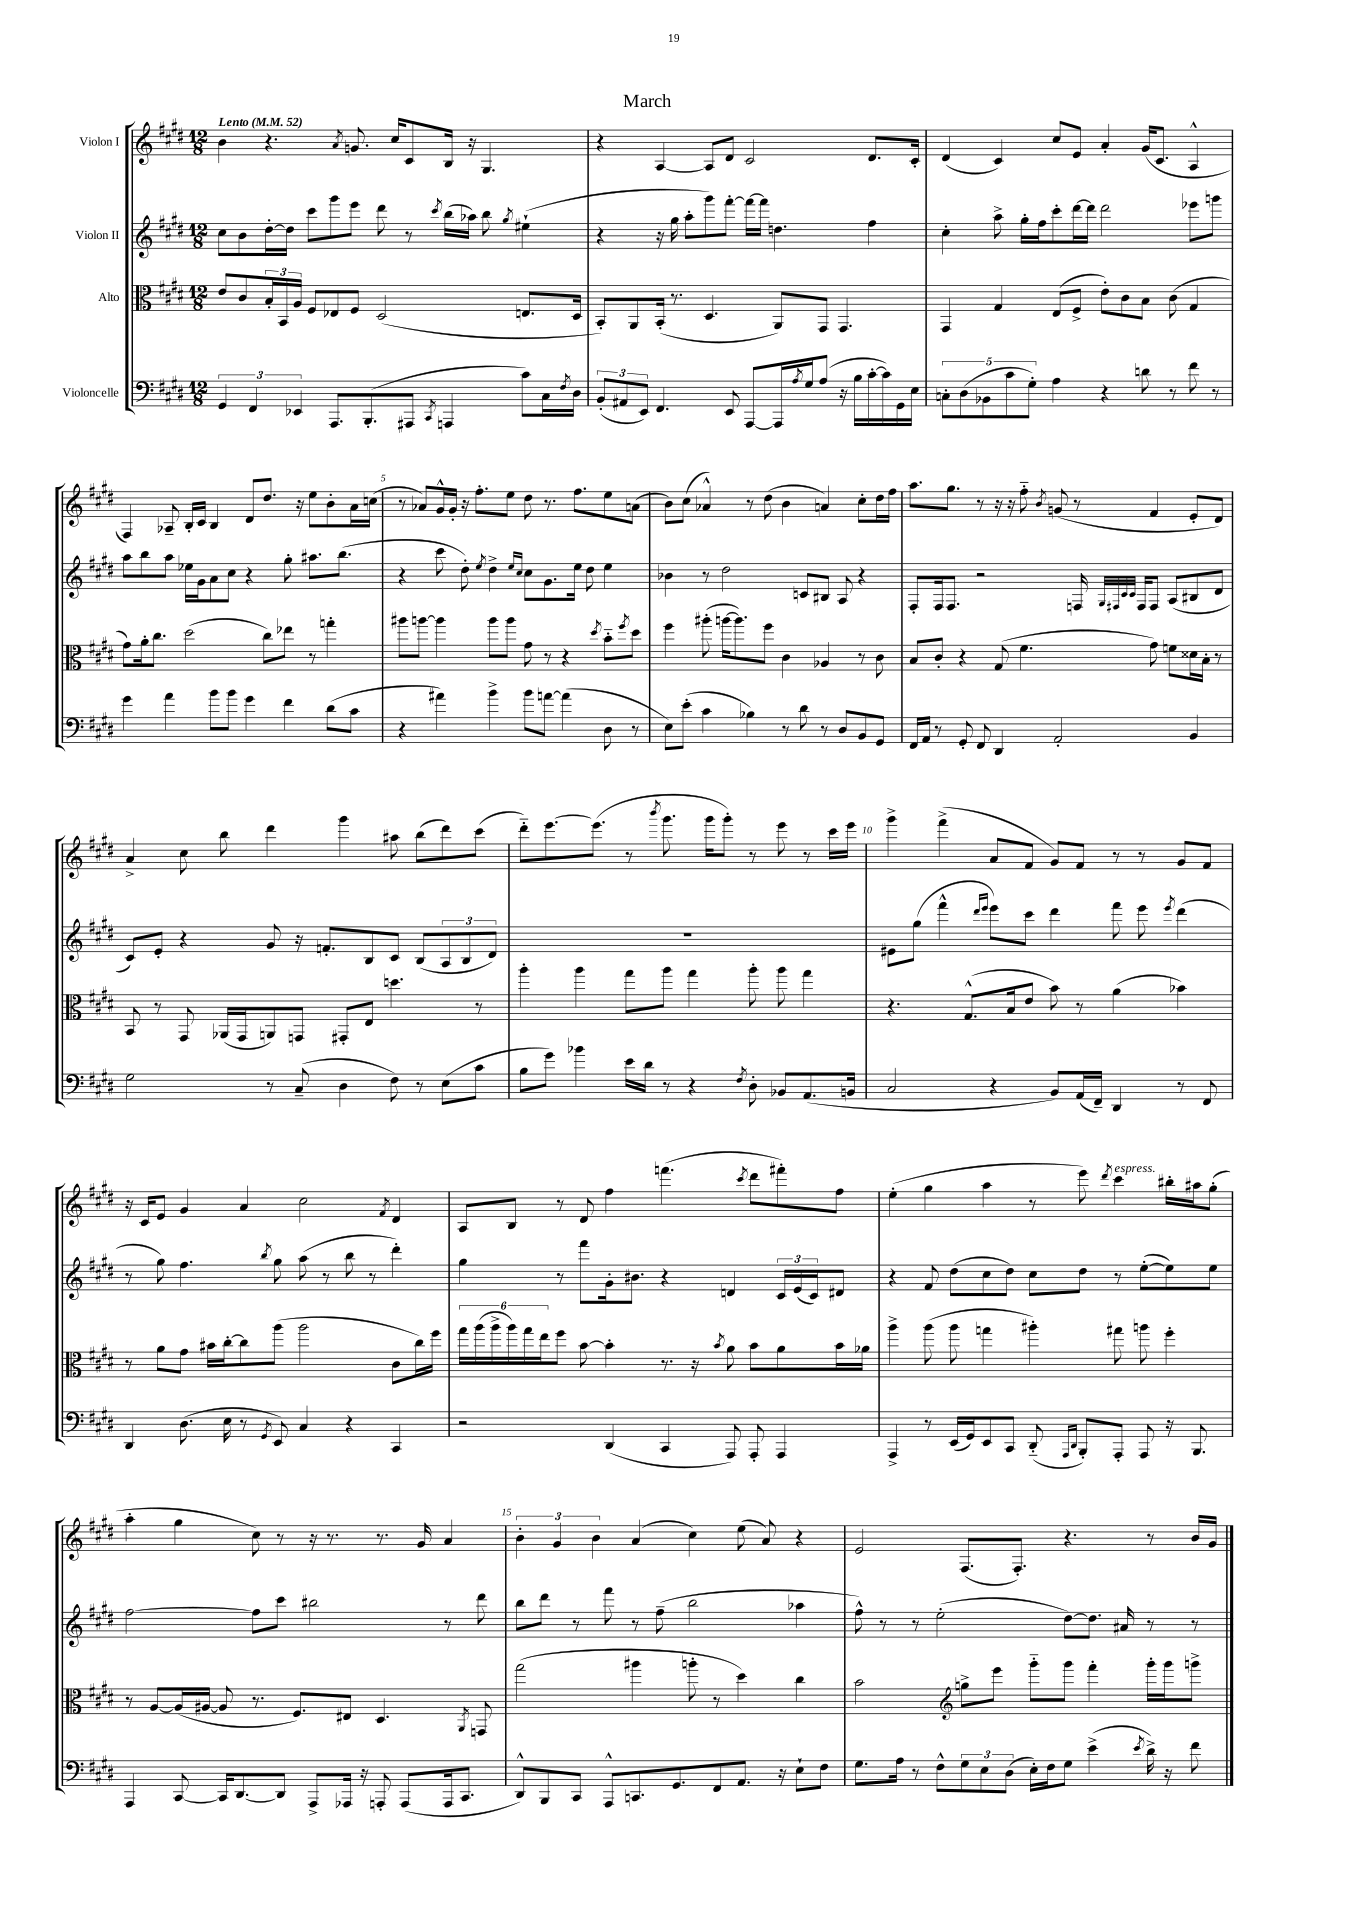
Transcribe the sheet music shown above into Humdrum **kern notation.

**kern	**kern	**kern	**kern
*part4	*part3	*part2	*part1
*staff4	*staff3	*staff2	*staff1
*I"Violoncelle	*I"Alto	*I"Violon II	*I"Violon I
*clefF4	*clefC3	*clefG2	*clefG2
*k[f#c#g#d#]	*k[f#c#g#d#]	*k[f#c#g#d#]	*k[f#c#g#d#]
*M12/8	*M12/8	*M12/8	*M12/8
*MM52	*MM52	*MM52	*MM52
=1	=1	=1	=1
!	!	!	!LO:TX:a:B:t=Lento
6GG#/	8e/L	8cc#\L	4b\
.	8c#/	8b\	.
6FF#/	.	.	.
.	24B'/L	[16dd#'\L	4.r
.	24BB/	.	.
.	.	16dd#\JJ]	.
6EE-X/	24A/JJ	.	.
.	8F#/L	8ccc#\L	.
8.AAA/L	8E-X/	8ggg#\	.
.	.	.	8qa/
.	8F#/J	8eee\J	8.gn/
(8.BBB'/	.	.	.
.	(2D#/	8ddd#\	.
.	.	.	16cc#/KL
8AAA#X/J	.	8r	8c#/
8qCC#/	.	8qccc#/	.
4AAAn/	.	(16bb\LL	16B/Jk
.	.	16aa-X\JJ)	16r
.	.	8bb\	4.G#/
.	.	8qgg#/	.
8c#\L)	8.En/L	(4ee#X`\	.
16C#\L	.	.	.
8qF#/	.	.	.
16D#\JJ	16D#/Jk	.	.
=2	=2	=2	=2
(12BB'/L	8BB'/L)	4r	4r
12AA#X/	.	.	.
.	8AA/	.	.
12EE/J)	.	.	.
4.FF#/	(16BB'/Jk	16r	[4A/
.	8.r	16gg#\	.
.	.	8aa'\L	.
.	4.D#/	8ggg#\)	8A/L]
8EE/	.	[8fff#'\J	8d#/J
[8AAA/L	.	16fff#\LL_	2c#/
.	.	16fff#\JJ]	.
16AAA/L]	8AA/L)	4.ddn\	.
8qA/	.	.	.
16G#/J	.	.	.
(8A/J	8GG#/J	.	.
16r	4.GG#/	.	.
16B\LL	.	.	.
[16c#'\	.	4ff#\	8.d#/L
16c#\])	.	.	.
16GG#\	.	.	.
16E\JJ	.	.	16c#'/Jk
=3	=3	=3	=3
10Cn'\L	4GG#/	4cc#'\	(4d#/
(10D#\	.	.	.
10BB-X\	.	.	.
.	4G#/	8aa^\	4c#/)
10c#\	.	.	.
.	.	16gg#'\LL	.
10G#'\J)	.	.	.
.	.	16ff#\J	.
4A\	(8E/L	8ccc#'\	8cc#/L
.	8F#^/J	[16ddd#\L	8e/J
.	.	16ddd#\JJ]	.
4r	8e'\L)	2ddd#\	4a'/
.	8c#\	.	.
8dn\	8B\J	.	(16g#/KL
.	.	.	8.c#/J
8r	(8c#\	.	.
8f#\	4G#/	8eee-X\L	4A^^/
8r	.	8gggn\J	.
!!LO:LB:g=z
=4	=4	=4	=4
4g#\	8g#\L)	8aa\L	4F#/)
.	16a'\k	8bb\	.
.	8.cc#\J	.	.
4a\	.	8aa\J	8A-X~/
.	(2dd#\	16ee-X\LL	16B'/LL
.	.	16g#\J	16c#/JJ
8b\L	.	8a\	4B/
8b\J	.	8cc#\J	.
4g#\	.	4r	8d#/L
.	8cc#\L)	.	8.dd#/J
4f#\	8ee-X\J	8gg#'\	.
.	.	.	16r
.	8r	8.aa#X\L	8ee\L
(8d#\L	4ggn'\	.	8b'\
.	.	(8.bb\J	.
8c#\J	.	.	16a\L
.	.	.	(16ccn\JJ
=5	=5	=5	=5
4r	8aa#X\L	4r	8r
.	[8aan\J	.	8a-X/L)
4a#X\)	4aa\]	8ccc#\	16g#^^/L
.	.	.	16g#'/JJ
.	.	8dd#'\)	16r
.	.	.	8.ff#'\L
.	.	8qee/	.
4b^\	8aa\L	4dd#^\	.
.	8aa\J	.	8ee\J
.	.	16qqee/LL	.
.	.	16qqcc#/JJ	.
8b\L	8g#\	8cc#\L	8dd#\
[8an\J	8r	8.g#\	8.r
(4a\]	4r	.	.
.	.	16ee\Jk	8.ff#\L
.	.	8dd#\	.
.	8qdd#/	.	.
8D#\	8b\L	4ee\	8ee\
.	8qff#/	.	.
8r	8dd#\J	.	(8an\J
=6	=6	=6	=6
8E\L)	4ff#\	4b-X\	8b\L)
(8e'\J	.	.	(8cc#\J
4c#\	(8aa#X'\	8r	4a-X^^/)
.	[16aan\KL	2dd#\	.
.	8.aa\])	.	.
4B-X\)	.	.	8r
.	8ff#\J	.	(8dd#\
8r	4c#\	.	4b\
8d#\	.	8cn/L	.
8r	4A-X/	8B#X/J	4an/)
8D#/L	.	8A/	.
8BB/	8r	4r	8cc#'\L
8GG#/J	8c#\	.	16dd#\L
.	.	.	16ff#\JJ
=7	=7	=7	=7
16FF#/LL	8B/L	8F#'/L	8.aa\L
16AA/JJ	.	.	.
8r	8c#'/J	16F#/k	.
.	.	8.F#/J	8.gg#\J
8GG#'/	4r	.	.
8FF#/	.	2r	8r
4DD#/	(8G#/	.	16r
.	.	.	16r
.	4.f#\	.	8ff#\
.	.	.	8qb/
2AA'/	.	.	(8gn/
.	.	16Fn/	8r
.	.	32qqG#/LLL	.
.	.	32qqF#X/	.
.	.	32qqc#/	.
.	.	32qqc#/JJJ	.
.	.	16F#/KL	.
.	8g#\)	8F#/J	4f#/
.	8fn\L	(8A/L	.
4BB/	16d##X\L	8B#X/	8e'/L
.	16B'\JJ	.	.
.	8r	8d#/J	8d#/J)
!!LO:LB:g=z
=8	=8	=8	=8
2G#\	8BB/	8c#/L)	4a^/
.	8r	8e'/J	.
.	8GG#/	4r	8cc#\
.	(16AA-X/LL	.	8bb\
.	16GG#/J	.	.
8r	8AAn/)	8g#/	4ddd#\
(8C#~/	8GGn/J	16r	.
.	.	8.fn'/L	.
4D#\	8GG#X'/L	.	4ggg#\
.	8E/J	8B/	.
8F#\)	4.ddn\	8c#/J	8aa#X\
8r	.	(8B/L	(8bb\L
(8E\L	.	12A/	8ddd#\)
.	.	12B/	.
8c#\J	8r	.	(8ccc#\J
.	.	12d#/J)	.
=9	=9	=9	=9
8B\L	4aa'\	1.r	8ddd#\L)
8g#\J)	.	.	[8.eee\
4b-X\	4aa\	.	.
.	.	.	(8.eee\J]
16e\LL	8gg#\L	.	8r
16d#\JJ	.	.	.
.	.	.	8qbbb/
8r	8aa\J	.	8.ggg#\
4r	4gg#\	.	.
.	.	.	16ggg#\KL
.	.	.	8ggg#'\J)
8qF#/	.	.	.
8D#'\	8aa'\	.	8r
8BB-X/L	8aa\	.	8eee\
(8.AA/	4gg#\	.	8r
.	.	.	16ccc#\LL
16BBn/Jk	.	.	16eee\JJ
=10	=10	=10	=10
2C#/	4.r	8e#X\L	4ggg#^\
.	.	(8gg#\J	.
.	.	4fff#^^\	(4fff#^\
.	(8.G#^^/L	.	.
.	.	16qqddd#/LL	.
.	.	16qqeee/JJ	.
4r	.	8eee\L)	8a/L
.	16B/k	.	.
.	8e/J	8ccc#\J	8f#/J
8BB/L)	8b\)	4ddd#\	8g#/L)
(16AA/L	8r	.	8f#/J
16FF#~/JJ)	.	.	.
4DD#/	(4a\	8fff#\	8r
.	.	8eee\	8r
.	.	8qeee/	.
8r	4b-X\)	(4ddd#\	8g#/L
8FF#/	.	.	8f#/J
!!LO:LB:g=z
=11	=11	=11	=11
4DD#/	8r	8r	16r
.	.	.	16c#/KL
.	8a\L	8gg#\)	8e/J
(8.D#\	8g#\J	4.ff#\	4g#/
.	16b#X\LL	.	.
16E\	[16cc#'\J	.	.
8r	8cc#\]	.	4a/
8qGG#/	.	8qbb/	.
8EE/)	(8aa\J	8gg#\	.
4C#/	2aa\	(8aa\	2cc#\
.	.	8r	.
4r	.	8bb\	.
.	.	8r	.
.	.	.	8qf#/
4CC#/	8c#\L	4ddd#'\)	4d#/
.	16cc#\L)	.	.
.	16ff#\JJ	.	.
=12	=12	=12	=12
2r	24gg#\LL	4gg#\	8A/L
.	(24aa\	.	.
.	24aa^\	.	.
.	24aa\)	.	8B/J
.	24gg#\	.	.
.	24ee\J	.	.
.	8ff#\J	8r	8r
.	[8b\	8fff#\L	8d#/
(4DD#/	4b'\]	16g#'\k	4ff#\
.	.	8.b#X\J	.
4CC#/	8.r	4r	(4.fffn\
.	16r	.	.
.	8qb/	.	.
8AAA/)	8a\	4dn/	.
.	.	.	8qccc#/
8AAA'/	8b\L	.	8ddd#\L
4AAA/	8a\	24c#/LL	8fff#X'\)
.	.	(24e/	.
.	.	24c#/J)	.
.	16b\L	8d#X/J	8ff#\J
.	16a-X\JJ	.	.
=13	=13	=13	=13
4AAA^/	4aa^\	4r	(4ee'\
8r	(8aa\	8f#/	4gg#\
(16EE/LL	8aa\	(8dd#\L	.
16GG#/J)	.	.	.
8EE/	4ggn\	8cc#\	4aa\
8CC#/J	.	8dd#\J)	.
(8DD#/	4aa#X'\)	8cc#\L	8r
16qqAAA/LL	.	.	.
16qqDD#/JJ	.	.	.
8BBB'/L)	.	8dd#\J	8eee\)
.	.	.	8qddd#/
!	!	!	!LO:TX:a:i:t=espress.
8AAA'/J	8gg#X\	8r	4ccc#\
8AAA/	8aan\	([8ee'\L	.
16r	4ff#'\	8ee\])	16bb#X'\LL
8.BBB/	.	.	16aa#X\J
.	.	8ee\J	(8gg#'\J
!!LO:LB:g=z
=14	=14	=14	=14
4AAA/	8r	[2ff#\	4aa'\
.	[8A/L	.	.
[8CC#/	(16A/L]	.	4gg#\
.	[16A#X/JJ	.	.
16CC#/KL]	8A#/]	.	.
[8.DD#/	.	.	.
.	8.r	8ff#\L]	8cc#\)
8DD#/J]	.	8ccc#\J	8r
.	8.F#/L)	.	.
8AAA^/L	.	2bb#X\	16r
.	.	.	8.r
16AAA-X/Jk	8E#X/J	.	.
16r	.	.	.
8AAAn'/	4.D#/	.	8.r
(8AAA/L	.	.	.
.	.	.	16g#/
16AAA/k	.	8r	4a/
8.CC#/J	.	.	.
.	8qAA/	.	.
.	8GGn/	8ddd#\	.
=15	=15	=15	=15
8DD#^^/L)	(2gg#\	8bb\L	6b'\
8BBB/	.	8ddd#\J	.
.	.	.	6g#/
8CC#/J	.	8r	.
.	.	.	6b\
8AAA^^/L	.	8fff#\	.
8.CCn/	4aa#X\	8r	(4a/
.	.	(8ff#~\	.
8.GG#/	.	.	.
.	8aan'\	2bb\	4cc#\)
8FF#/	8r	.	.
8.AA/J	4dd#\)	.	(8ee\
.	.	.	8a/)
16r	.	.	.
8E`\L	4cc#\	4aa-X\	4r
8F#\J	.	.	.
=16	=16	=16	=16
8.G#\L	2b\	8ff#^^\)	2e/
.	.	8r	.
16A\Jk	.	.	.
8r	.	8r	.
8F#^^\L	.	(2ee'\	.
*	*clefG2	*	*
12G#\	8ggn^\L	.	(8.F#/L
12E\	.	.	.
.	8eee\J	.	.
(12D#\J	.	.	.
.	.	.	8.F#'/J)
16E'\LL)	8ggg#\L	.	.
16F#\J	.	.	.
8G#\J	8ggg#\J	[8dd#\L)	4.r
(4e^\	4fff#'\	8.dd#\J]	.
.	.	16a#X/	.
8qe/	.	.	.
16d#^\)	16ggg#'\LL	8r	8r
16r	16ggg#\J	.	.
8f#\	8gggn^\J	8r	16b/LL
.	.	.	16g#/JJ
==	==	==	==
*-	*-	*-	*-
